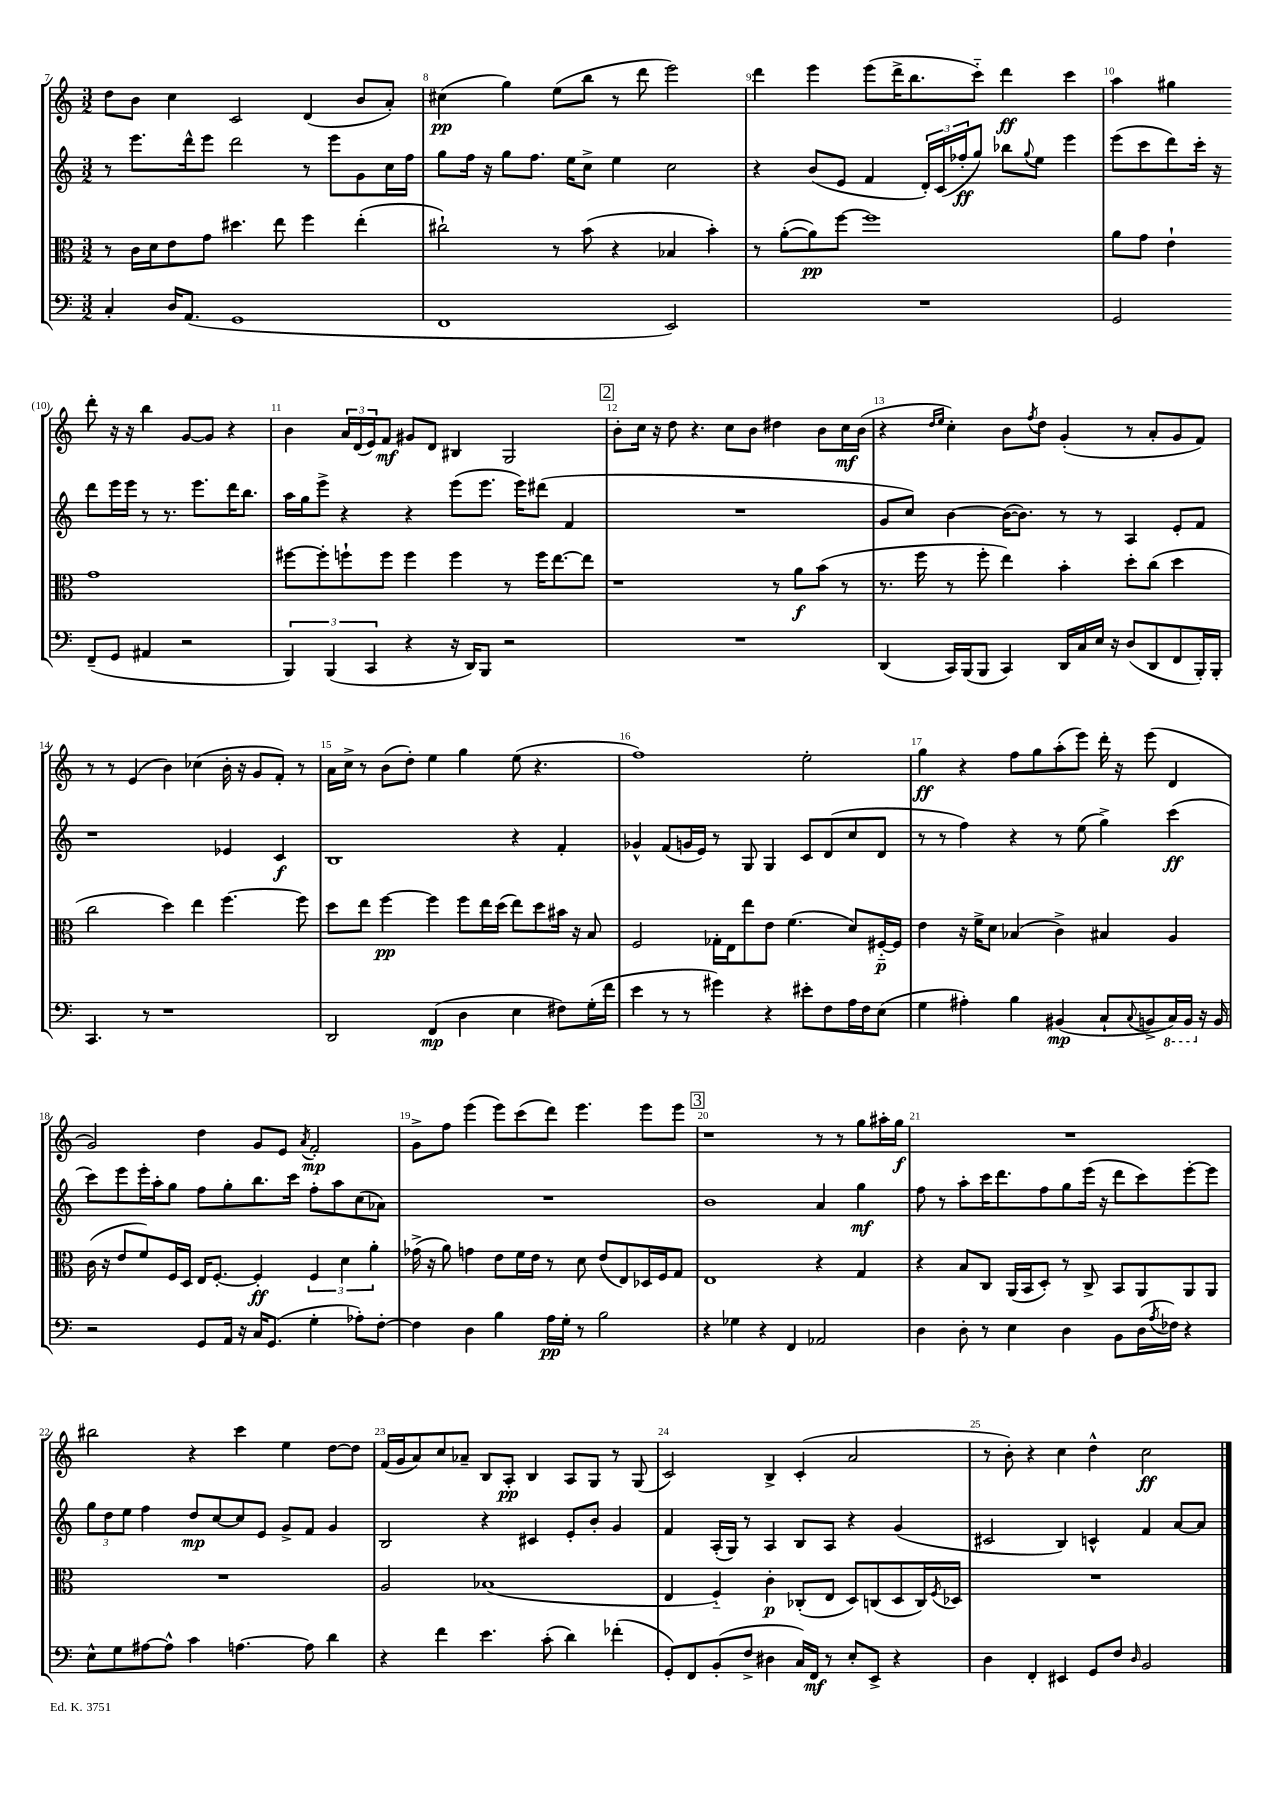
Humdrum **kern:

**kern	**dynam	**kern	**dynam	**kern	**dynam	**kern	**dynam
*part4	*part4	*part3	*part3	*part2	*part2	*part1	*part1
*staff4	*staff4	*staff3	*staff3	*staff2	*staff2	*staff1	*staff1
*clefF4	*	*clefC3	*	*clefG2	*	*clefG2	*
*k[]	*	*k[]	*	*k[]	*	*k[]	*
*M3/2	*	*M3/2	*	*M3/2	*	*M3/2	*
=7	=7	=7	=7	=7	=7	=7	=7
4C'/	.	8r	.	8r	.	8dd\L	.
.	.	16c\LL	.	8.eee\L	.	8b\J	.
.	.	16d\J	.	.	.	.	.
16D/KL	.	8e\	.	.	.	4cc\	.
(8.AA/J	.	.	.	16ddd^^\k	.	.	.
.	.	8g\J	.	8eee\J	.	.	.
1GG	.	4.dd#X\	.	2ddd\	.	2c/	.
.	.	8ee\	.	.	.	.	.
.	.	4ff\	.	8r	.	(4d/	.
.	.	.	.	8eee\L	.	.	.
.	.	(4ee'\	.	8g\	.	8b/L	.
.	.	.	.	16cc\L	.	8a'/J)	.
.	.	.	.	16ff\JJ	.	.	.
=8	=8	=8	=8	=8	=8	=8	=8
1FF	.	2cc#X`\)	.	8gg\L	.	(4cc#X\	pp
.	.	.	.	16ff\Jk	.	.	.
.	.	.	.	16r	.	.	.
.	.	.	.	8gg\L	.	4gg\)	.
.	.	.	.	8.ff\J	.	.	.
.	.	8r	.	.	.	(8ee\L	.
.	.	.	.	16ee\KL	.	.	.
.	.	(8b\	.	8cc^\J	.	8bb\J	.
.	.	4r	.	4ee\	.	8r	.
.	.	.	.	.	.	8ddd\	.
2EE/)	.	4B-X/	.	2cc\	.	2eee\)	.
.	.	4b'\)	.	.	.	.	.
=9	=9	=9	=9	=9	=9	=9	=9
1.r	.	8r	.	4r	.	4ddd\	.
.	.	([8a'\L	.	.	.	.	.
.	.	8a\])	pp	(8b/L	.	4eee\	.
.	.	[8ff\J	.	8e/J	.	.	.
.	.	1ff]	.	4f/	.	(8eee\L	.
.	.	.	.	.	.	16ddd^\K	.
.	.	.	.	.	.	8.bb\	.
.	.	.	.	24d'/LL)	.	.	.
.	.	.	.	(24c/	.	.	.
.	.	.	.	24ff-X'/J	ff	.	.
.	.	.	.	8gg/J)	.	8ccc\J)	.
.	.	.	.	8bb-X\L	.	4ddd\	ff
.	.	.	.	8qqgg/	.	.	.
.	.	.	.	8ee\J	.	.	.
.	.	.	.	4eee\	.	4ccc\	.
=10	=10	=10	=10	=10	=10	=10	=10
2GG/	.	8a\L	.	(8eee\L	.	4aa\	.
.	.	8g\J	.	8ccc\	.	.	.
.	.	4e`\	.	8ddd\)	.	4gg#X\	.
.	.	.	.	16ccc'\Jk	.	.	.
.	.	.	.	16r	.	.	.
(8FF~/L	.	1g	.	8ddd\L	.	8ddd'\	.
8GG/J	.	.	.	16eee\L	.	16r	.
.	.	.	.	16eee\JJ	.	16r	.
4AA#X/	.	.	.	8r	.	4bb\	.
.	.	.	.	8.r	.	.	.
2r	.	.	.	.	.	[8g/L	.
.	.	.	.	8.eee\L	.	.	.
.	.	.	.	.	.	8g/J]	.
.	.	.	.	16ddd\K	.	4r	.
.	.	.	.	8.bb\J	.	.	.
!!LO:LB:g=z
=11	=11	=11	=11	=11	=11	=11	=11
6BBB/)	.	[8ff#X\L	.	16aa\LL	.	4b\	.
.	.	.	.	16gg\J	.	.	.
.	.	8ff#'\]	.	8eee^\J	.	.	.
(6BBB/	.	.	.	.	.	.	.
.	.	8ffn`\	.	4r	.	24a/LL	.
.	.	.	.	.	.	(24d/	.
6CC/	.	.	.	.	.	24e/J)	.
.	.	8ff\J	.	.	.	8f/J	mf
4r	.	4ff\	.	4r	.	8g#X/L	.
.	.	.	.	.	.	8d/J	.
16r	.	4ff\	.	(8eee\L	.	4B#X/	.
16DD/KL)	.	.	.	.	.	.	.
8BBB/J	.	.	.	8.eee\J	.	.	.
2r	.	8r	.	.	.	2G/	.
.	.	.	.	16eee\KL)	.	.	.
.	.	16ff\KL	.	(8ddd#X\J	.	.	.
.	.	[8.ee\	.	.	.	.	.
.	.	.	.	4f/	.	.	.
.	.	8ee\J]	.	.	.	.	.
!!LO:REH:place=s1:t=2
=12	=12	=12	=12	=12	=12	=12	=12
1.r	.	1r	.	1.r	.	8b'\L	.
.	.	.	.	.	.	16cc\Jk	.
.	.	.	.	.	.	16r	.
.	.	.	.	.	.	8dd\	.
.	.	.	.	.	.	4.r	.
.	.	.	.	.	.	8cc\L	.
.	.	.	.	.	.	8b\J	.
.	.	8r	.	.	.	4dd#X\	.
.	.	8a\L	f	.	.	.	.
.	.	(8b\J	.	.	.	8b\L	.
.	.	8r	.	.	.	16cc\L	mf
.	.	.	.	.	.	(16b\JJ	.
=13	=13	=13	=13	=13	=13	=13	=13
(4DD/	.	8.r	.	8g/L	.	4r	.
.	.	.	.	8cc/J)	.	.	.
.	.	16ff\	.	.	.	.	.
.	.	.	.	.	.	16qqdd/LL	.
.	.	.	.	.	.	16qqee/JJ	.
16CC/LL)	.	8r	.	[4b\	.	4cc'\)	.
(16BBB/J	.	.	.	.	.	.	.
8BBB/J	.	8ff'\	.	.	.	.	.
4CC/)	.	4ee\)	.	(16b\KL_	.	8b\L	.
.	.	.	.	8.b\J])	.	.	.
.	.	.	.	.	.	8qff/	.
.	.	.	.	.	.	8dd\J	.
16DD/LL	.	4b'\	.	8r	.	(4g'/	.
16C/	.	.	.	.	.	.	.
16E/JJ	.	.	.	8r	.	.	.
16r	.	.	.	.	.	.	.
(8D/L	.	8dd'\L	.	4A/	.	8r	.
8DD/	.	(8cc\J	.	.	.	8a'/L	.
8FF/	.	4dd\	.	8e'/L	.	8g/	.
16BBB'/L)	.	.	.	8f/J	.	8f/J)	.
16BBB'/JJ	.	.	.	.	.	.	.
!!LO:LB:g=z
=14	=14	=14	=14	=14	=14	=14	=14
4.CC/	.	2cc\	.	1r	.	8r	.
.	.	.	.	.	.	8r	.
.	.	.	.	.	.	(4e/	.
8r	.	.	.	.	.	.	.
1r	.	4dd\)	.	.	.	4b\)	.
.	.	4ee\	.	.	.	(4cc-X\	.
.	.	[4.ff\	.	4e-X/	.	16b'\	.
.	.	.	.	.	.	16r	.
.	.	.	.	.	.	8g/L	.
.	.	.	.	4c/	f	8f'/J)	.
.	.	8ff\]	.	.	.	8r	.
=15	=15	=15	=15	=15	=15	=15	=15
2DD/	.	8dd\L	.	1B	.	16a\LL	.
.	.	.	.	.	.	16cc^\JJ	.
.	.	8ee\J	.	.	.	8r	.
.	.	[4ff\	pp	.	.	(8b\L	.
.	.	.	.	.	.	8dd'\J)	.
(4FF/	mp	4ff\]	.	.	.	4ee\	.
4D\	.	8ff\L	.	.	.	4gg\	.
.	.	16ee\L	.	.	.	.	.
.	.	(16dd\JJ	.	.	.	.	.
4E\	.	8ee\L)	.	4r	.	(8ee\	.
.	.	8dd\	.	.	.	4.r	.
8F#X\L)	.	16b#X\Jk	.	4f'/	.	.	.
.	.	16r	.	.	.	.	.
(16G'\L	.	8B/	.	.	.	.	.
16f\JJ	.	.	.	.	.	.	.
=16	=16	=16	=16	=16	=16	=16	=16
4e\	.	2F/	.	4g-X^^/	.	1ff)	.
8r	.	.	.	(8f/L	.	.	.
8r	.	.	.	16gn/L	.	.	.
.	.	.	.	16e/JJ)	.	.	.
4g#X\)	.	16G-X'\LL	.	8r	.	.	.
.	.	16E\J	.	.	.	.	.
.	.	8ee\	.	8G/	.	.	.
4r	.	8e\J	.	4G/	.	.	.
.	.	(4.f\	.	.	.	.	.
8e#X'\L	.	.	.	8c/L	.	2ee'\	.
8F\	.	.	.	(8d/	.	.	.
16A\L	.	8d/L)	.	8cc/	.	.	.
16F\J	.	.	.	.	.	.	.
(8E\J	.	[16F#X/L	p	8d/J	.	.	.
.	.	16F#/JJ]	.	.	.	.	.
=17	=17	=17	=17	=17	=17	=17	=17
4G\	.	4e\	.	8r	.	4gg\	ff
.	.	.	.	8r	.	.	.
4A#X'\)	.	16r	.	4ff\)	.	4r	.
.	.	16f^\KL	.	.	.	.	.
.	.	8d\J	.	.	.	.	.
4B\	.	(4B-X/	.	4r	.	8ff\L	.
.	.	.	.	.	.	8gg\	.
(4BB#X/	mp	4c^\)	.	8r	.	(8aa'\	.
.	.	.	.	(8ee\	.	8eee\J)	.
8C`/L	.	4B#X/	.	4gg^\)	.	16ddd'\	.
.	.	.	.	.	.	16r	.
8qqC/	.	.	.	.	.	.	.
8BBn^/	.	.	.	.	.	(8eee\	.
*8ba	*	*	*	*	*	*	*
16CC/L)	.	4A/	.	(4ccc\	ff	4d/	.
16BBB/JJ	.	.	.	.	.	.	.
*X8ba	*	*	*	*	*	*	*
16r	.	.	.	.	.	.	.
16BB/	.	.	.	.	.	.	.
!!LO:LB:g=z
=18	=18	=18	=18	=18	=18	=18	=18
2r	.	(16c\	.	8ccc\L)	.	2g/)	.
.	.	16r	.	.	.	.	.
.	.	8e/L	.	8eee\	.	.	.
.	.	8f/)	.	16eee'\L	.	.	.
.	.	.	.	16aa'\J	.	.	.
.	.	16F/L	.	8gg\J	.	.	.
.	.	16D/JJ	.	.	.	.	.
8GG/L	.	16E/KL	.	8ff\L	.	4dd\	.
.	.	[8.F'/J	.	.	.	.	.
16AA/Jk	.	.	.	8gg'\	.	.	.
16r	.	.	.	.	.	.	.
16C/KL	.	4F'/]	ff	8.bb\	.	8g/L	.
(8.GG/J	.	.	.	.	.	.	.
.	.	.	.	.	.	8e/J	.
.	.	.	.	16ccc\Jk	.	.	.
.	.	.	.	.	.	8qa/	.
4G'\	.	6F/	.	8ff'\L	.	2f'/	mp
.	.	.	.	8aa\	.	.	.
.	.	6d\	.	.	.	.	.
8A-X'\L)	.	.	.	(8cc\	.	.	.
.	.	6a'\	.	.	.	.	.
[8F'\J	.	.	.	8a-X\J)	.	.	.
=19	=19	=19	=19	=19	=19	=19	=19
4F\]	.	(16g-X^\	.	1.r	.	8g^\L	.
.	.	16r	.	.	.	.	.
.	.	8a\)	.	.	.	8ff\J	.
4D\	.	4gn\	.	.	.	(4eee\	.
4B\	.	8e\L	.	.	.	8eee\L)	.
.	.	16f\L	.	.	.	(8ccc\	.
.	.	16e\JJ	.	.	.	.	.
16A\LL	pp	8r	.	.	.	8ddd\J)	.
16G'\JJ	.	.	.	.	.	.	.
8r	.	8d\	.	.	.	4.eee\	.
2B\	.	(8e/L	.	.	.	.	.
.	.	8E/)	.	.	.	.	.
.	.	16D-X/L	.	.	.	8eee\L	.
.	.	16F/J	.	.	.	.	.
.	.	8G/J	.	.	.	8eee\J	.
!!LO:REH:place=s1:t=3
=20	=20	=20	=20	=20	=20	=20	=20
4r	.	1E	.	1b	.	1r	.
4G-X\	.	.	.	.	.	.	.
4r	.	.	.	.	.	.	.
4FF/	.	.	.	.	.	.	.
2AA-X/	.	4r	.	4a/	.	8r	.
.	.	.	.	.	.	8r	.
.	.	4G/	.	4gg\	mf	8gg\L	.
.	.	.	.	.	.	16aa#X'\L	.
.	.	.	.	.	.	16gg\JJ	f
=21	=21	=21	=21	=21	=21	=21	=21
4D\	.	4r	.	8ff\	.	1.r	.
.	.	.	.	8r	.	.	.
8D'\	.	8B/L	.	8aa'\L	.	.	.
8r	.	8C/J	.	16ccc\K	.	.	.
.	.	.	.	8.ddd\	.	.	.
4E\	.	(16AA/LL	.	.	.	.	.
.	.	16BB/J	.	.	.	.	.
.	.	8D'/J)	.	8ff\	.	.	.
4D\	.	8r	.	8gg\	.	.	.
.	.	8C^/	.	(16eee\Jk	.	.	.
.	.	.	.	16r	.	.	.
8BB\L	.	8BB/L	.	8ddd\L	.	.	.
(16D\L	.	8AA/	.	8ccc\)	.	.	.
8qA/	.	.	.	.	.	.	.
16F-X\JJ)	.	.	.	.	.	.	.
4r	.	8AA/	.	[8eee'\	.	.	.
.	.	8AA/J	.	8eee\J]	.	.	.
!!LO:LB:g=z
=22	=22	=22	=22	=22	=22	=22	=22
8E^^\L	.	1.r	.	12gg\L	.	2bb#X\	.
.	.	.	.	12dd\	.	.	.
8G\	.	.	.	.	.	.	.
.	.	.	.	12ee\J	.	.	.
[8A#X\	.	.	.	4ff\	.	.	.
8A#^^\J]	.	.	.	.	.	.	.
4c\	.	.	.	8dd/L	mp	4r	.
.	.	.	.	[8cc/	.	.	.
[4.An\	.	.	.	8cc/]	.	4ccc\	.
.	.	.	.	8e/J	.	.	.
.	.	.	.	8g^/L	.	4ee\	.
8A\]	.	.	.	8f/J	.	.	.
4d\	.	.	.	4g/	.	[8dd\L	.
.	.	.	.	.	.	8dd\J]	.
=23	=23	=23	=23	=23	=23	=23	=23
4r	.	2A/	.	2B/	.	(16f/LL	.
.	.	.	.	.	.	16g/J	.
.	.	.	.	.	.	8a/)	.
4f\	.	.	.	.	.	8cc/	.
.	.	.	.	.	.	8a-X~/J	.
4.e\	.	(1B-X	.	4r	.	8B/L	.
.	.	.	.	.	.	8A'/J	pp
.	.	.	.	4c#X/	.	4B/	.
(8c'\	.	.	.	.	.	.	.
4d\)	.	.	.	8e'/L	.	8A/L	.
.	.	.	.	8b'/J	.	8G/J	.
(4f-X'\	.	.	.	4g/	.	8r	.
.	.	.	.	.	.	(8G/	.
=24	=24	=24	=24	=24	=24	=24	=24
8GG'/L)	.	4E/	.	4f/	.	2c/)	.
8FF/	.	.	.	.	.	.	.
(8BB'/	.	4F/)	.	(16A'/LL	.	.	.
.	.	.	.	16G/JJ)	.	.	.
8F^/J	.	.	.	8r	.	.	.
4D#X\	.	4c'\	p	4A/	.	4B^/	.
16C/LL)	.	(8C-X'/L	.	8B/L	.	(4c'/	.
16FF/JJ	mf	.	.	.	.	.	.
8r	.	8E/J	.	8A/J	.	.	.
8E'/L	.	8D/L)	.	4r	.	2a/	.
8EE^/J	.	(8Cn/	.	.	.	.	.
4r	.	8D/	.	(4g/	.	.	.
.	.	16C/L)	.	.	.	.	.
.	.	8qF/	.	.	.	.	.
.	.	16D-X/JJ	.	.	.	.	.
=25	=25	=25	=25	=25	=25	=25	=25
4D\	.	1.r	.	2c#X/	.	8r	.
.	.	.	.	.	.	8b'\)	.
4FF'/	.	.	.	.	.	4r	.
4EE#X/	.	.	.	4B/)	.	4cc\	.
8GG/L	.	.	.	4cn^^/	.	4dd^^\	.
8F/J	.	.	.	.	.	.	.
16qqD/	.	.	.	.	.	.	.
2BB/	.	.	.	4f/	.	2cc\	ff
.	.	.	.	[8a/L	.	.	.
.	.	.	.	8a/J]	.	.	.
==	==	==	==	==	==	==	==
*-	*-	*-	*-	*-	*-	*-	*-
